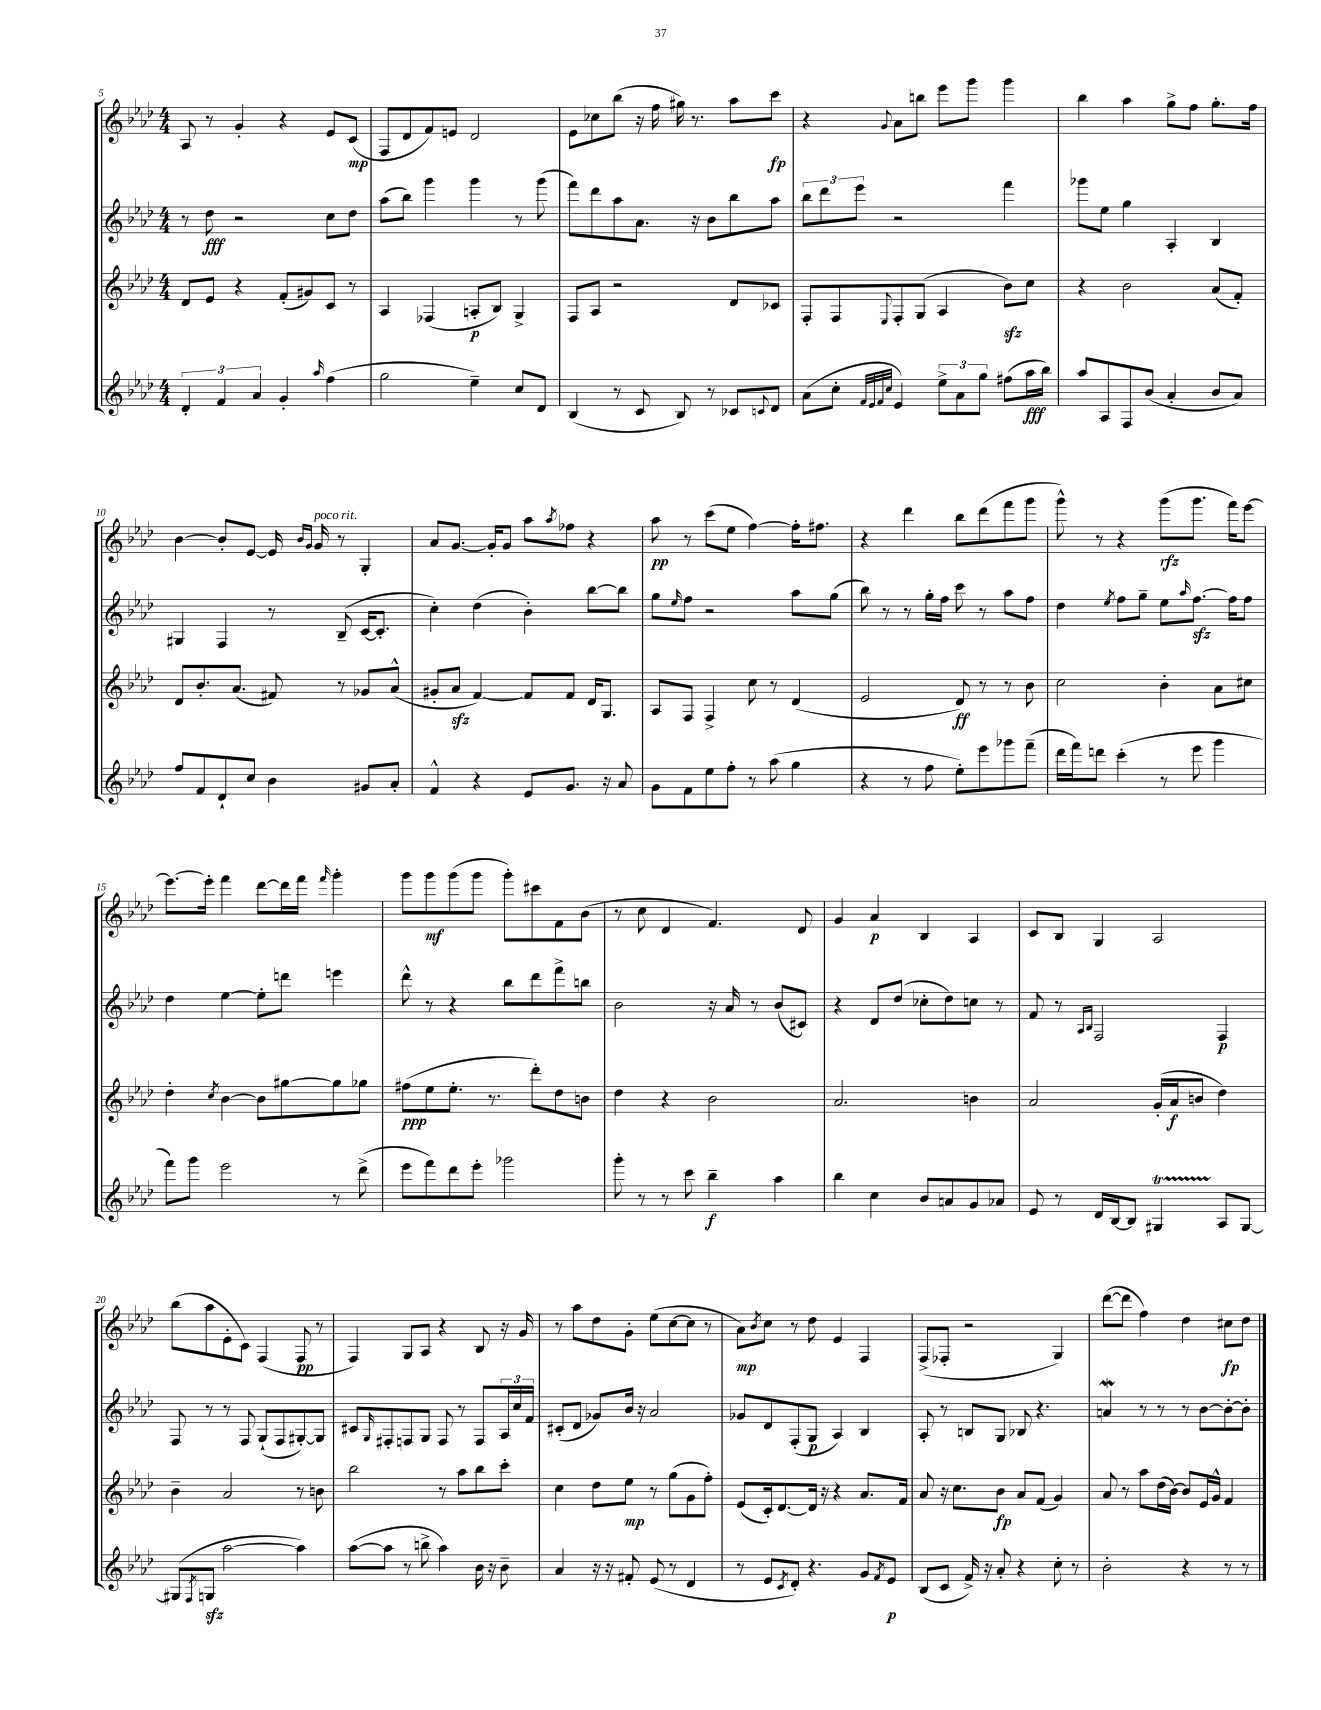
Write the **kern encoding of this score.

**kern	**dynam	**kern	**dynam	**kern	**dynam	**kern	**dynam
*part4	*part4	*part3	*part3	*part2	*part2	*part1	*part1
*staff4	*staff4	*staff3	*staff3	*staff2	*staff2	*staff1	*staff1
*clefG2	*	*clefG2	*	*clefG2	*	*clefG2	*
*k[b-e-a-d-]	*	*k[b-e-a-d-]	*	*k[b-e-a-d-]	*	*k[b-e-a-d-]	*
*M4/4	*	*M4/4	*	*M4/4	*	*M4/4	*
=5	=5	=5	=5	=5	=5	=5	=5
6d-'/	.	8d-/L	.	8r	.	8A-/	.
.	.	8e-/J	.	8dd-\	fff	8r	.
6f/	.	.	.	.	.	.	.
.	.	4r	.	2r	.	4g'/	.
6a-/	.	.	.	.	.	.	.
4g'/	.	(8f'/L	.	.	.	4r	.
.	.	8g#X/)	.	.	.	.	.
16qqaa-/	.	.	.	.	.	.	.
(4ff\	.	8c/J	.	8cc\L	.	8e-/L	.
.	.	8r	.	8dd-\J	.	(8c/J	mp
=6	=6	=6	=6	=6	=6	=6	=6
2gg\	.	4A-/	.	(8aa-\L	.	8F/L	.
.	.	.	.	8bb-\J)	.	8d-/	.
.	.	(4F-X/	.	4ggg\	.	8f/)	.
.	.	.	.	.	.	8en/J	.
4ee-~\)	.	8An'/L	p	4ggg\	.	2d-/	.
.	.	8B-/J)	.	.	.	.	.
8cc/L	.	4G^/	.	8r	.	.	.
8d-/J	.	.	.	(8ggg\	.	.	.
=7	=7	=7	=7	=7	=7	=7	=7
(4B-/	.	8F/L	.	8fff\L)	.	8e-\L	.
.	.	8A-/J	.	8ddd-\	.	8cc-X\	.
8r	.	2r	.	8aa-\	.	(8bb-\J	.
8c/	.	.	.	8.a-\J	.	16r	.
.	.	.	.	.	.	16ff\	.
8B-/)	.	.	.	.	.	16gg#X\)	.
.	.	.	.	16r	.	8.r	.
8r	.	.	.	8b-\L	.	.	.
8c-X/L	.	8d-/L	.	8bb-\	.	8aa-\L	.
8qqcn/	.	.	.	.	.	.	.
8d-/J	.	8c-X/J	.	8aa-\J	.	8ccc\J	fp
=8	=8	=8	=8	=8	=8	=8	=8
(8a-\L	.	8F'/L	.	12bb-\L	.	4r	.
.	.	.	.	12ddd-\	.	.	.
8cc'\J	.	8F/	.	.	.	.	.
.	.	.	.	12eee-\J	.	.	.
32qqf/LLL	.	.	.	.	.	.	.
32qqe-/	.	.	.	.	.	.	.
32qqf/	.	.	.	.	.	.	.
32qqcc/JJJ	.	8qqE-/	.	.	.	8qqg/	.
4e-/)	.	8F'/	.	2r	.	8a-\L	.
.	.	(8G/J	.	.	.	8bbn\J	.
12ee-^\L	.	4A-/	.	.	.	8eee-\L	.
12a-\	.	.	.	.	.	.	.
.	.	.	.	.	.	8ggg\J	.
12gg\J	.	.	.	.	.	.	.
(8ff#X\L	.	8b-zz\L)	.	4fff\	.	4ggg\	.
16aa-\L	fff	8cc\J	.	.	.	.	.
16bb-\JJ)	.	.	.	.	.	.	.
=9	=9	=9	=9	=9	=9	=9	=9
8aa-/L	.	4r	.	8ggg-X\L	.	4bb-\	.
8A-/	.	.	.	8ee-\J	.	.	.
8F/	.	2b-\	.	4gg\	.	4aa-\	.
(8b-/J	.	.	.	.	.	.	.
4a-'/	.	.	.	4A-'/	.	8gg^\L	.
.	.	.	.	.	.	8ff\J	.
8b-/L	.	(8a-/L	.	4B-/	.	8.gg'\L	.
8a-/J)	.	8f'/J)	.	.	.	.	.
.	.	.	.	.	.	16ff\Jk	.
!!LO:LB:g=z
=10	=10	=10	=10	=10	=10	=10	=10
8ff/L	.	8d-/L	.	4G#X/	.	[4b-\	.
8f/	.	8.b-'/	.	.	.	.	.
8d-`/	.	.	.	4F/	.	8b-'/L]	.
.	.	(8.a-/J	.	.	.	.	.
8cc/J	.	.	.	.	.	[8e-/J	.
4b-\	.	8f#X/)	.	8r	.	16e-/]	.
.	.	.	.	.	.	16qqb-/LL	.
.	.	.	.	.	.	16qqg/JJ	.
!	!	!	!	!	!	!LO:TX:a:i:t=poco rit.	!
.	.	.	.	.	.	16g/	.
.	.	8r	.	(8B-~/	.	8r	.
8g#X/L	.	8g-X/L	.	[16c/KL	.	4G'/	.
.	.	.	.	8.c'/J]	.	.	.
8a-'/J	.	(8a-^^/J	.	.	.	.	.
=11	=11	=11	=11	=11	=11	=11	=11
4f^^/	.	8g#X'/L	.	4cc'\)	.	8a-/L	.
.	.	8a-zz/J	.	.	.	[8.g/J	.
4r	.	[4f/)	.	(4dd-\	.	.	.
.	.	.	.	.	.	16g'/KL]	.
.	.	.	.	.	.	8g/J	.
8e-/L	.	8f/L]	.	4b-'\)	.	8aa-\L	.
.	.	.	.	.	.	8qaa-/	.
8.g/J	.	8f/J	.	.	.	8ff-X\J	.
.	.	16d-/KL	.	[8bb-\L	.	4r	.
16r	.	8.G/J	.	.	.	.	.
8a-/	.	.	.	8bb-\J]	.	.	.
=12	=12	=12	=12	=12	=12	=12	=12
8g\L	.	8A-/L	.	8gg\L	.	8aa-\	pp
.	.	.	.	16qqee-/	.	.	.
8f\	.	8F/J	.	8ff\J	.	8r	.
8ee-\	.	4F^/	.	2r	.	(8ccc\L	.
8ff'\J	.	.	.	.	.	8ee-\J	.
8r	.	8cc\	.	.	.	[4ff\)	.
(8aa-\	.	8r	.	.	.	.	.
4gg\	.	(4d-/	.	8aa-\L	.	16ff'\KL]	.
.	.	.	.	.	.	8.ff#X\J	.
.	.	.	.	(8gg\J	.	.	.
=13	=13	=13	=13	=13	=13	=13	=13
4r	.	2e-/	.	8bb-\)	.	4r	.
.	.	.	.	8r	.	.	.
8r	.	.	.	8r	.	4ddd-\	.
8ff\	.	.	.	16gg'\LL	.	.	.
.	.	.	.	16ff\JJ	.	.	.
8ee-'\L)	.	8d-/)	ff	8ccc\	.	8bb-\L	.
8eee-\	.	8r	.	8r	.	(8ddd-\	.
8ggg-X\	.	8r	.	8aa-\L	.	8fff\	.
(8fff~\J	.	8b-\	.	8ff\J	.	8ggg\J	.
=14	=14	=14	=14	=14	=14	=14	=14
16ddd-\LL	.	2cc\	.	4dd-\	.	8ggg^^\)	.
16fff\J)	.	.	.	.	.	.	.
8dddn\J	.	.	.	.	.	8r	.
.	.	.	.	8qee-/	.	.	.
(4ccc'\	.	.	.	8ff\L	.	4r	.
.	.	.	.	8gg~\J	.	.	.
8r	.	4b-'\	.	8ee-\L	.	(8ggg\L	rfz
.	.	.	.	16qqaa-/	.	.	.
8eee-\	.	.	.	[8.ffzz\J	.	8.ggg\J	.
4ggg\	.	8a-\L	.	.	.	.	.
.	.	.	.	16ff\KL]	.	16fff\KL)	.
.	.	8cc#X\J	.	8ff\J	.	[8eee-\J	.
!!LO:LB:g=z
=15	=15	=15	=15	=15	=15	=15	=15
8fff\L)	.	4dd-'\	.	4dd-\	.	8.eee-\L_	.
8ggg\J	.	.	.	.	.	.	.
.	.	.	.	.	.	16eee-'\Jk]	.
.	.	8qcc/	.	.	.	.	.
2eee-\	.	[4b-\	.	[4ee-\	.	4fff\	.
.	.	8b-\L]	.	8ee-'\L]	.	[8ddd-\L	.
.	.	[8gg#X\	.	8dddn\J	.	16ddd-\L]	.
.	.	.	.	.	.	16fff\JJ	.
.	.	.	.	.	.	16qqfff/	.
8r	.	8gg#\]	.	4eeen\	.	4ggg'\	.
(8ddd-^\	.	8gg-X\J	.	.	.	.	.
=16	=16	=16	=16	=16	=16	=16	=16
8eee-\L	.	(8ff#X\L	ppp	8ddd-^^\	.	8ggg\L	.
8fff\)	.	8ee-\	.	8r	.	8ggg\	mf
8ddd-\	.	8.ee-'\J	.	4r	.	(8ggg\	.
8eee-'\J	.	.	.	.	.	8ggg\J	.
.	.	8.r	.	.	.	.	.
2ggg-X\	.	.	.	8bb-\L	.	8ggg'\L)	.
.	.	8ddd-'\L)	.	8ddd-\	.	8ccc#X\	.
.	.	8dd-\	.	8fff^\	.	8f\	.
.	.	8bn\J	.	8bbn\J	.	(8b-\J	.
=17	=17	=17	=17	=17	=17	=17	=17
8ggg'\	.	4dd-\	.	2b-\	.	8r	.
8r	.	.	.	.	.	8cc\	.
8r	.	4r	.	.	.	4d-/	.
8ccc\	.	.	.	.	.	.	.
4bb-~\	f	2b-\	.	16r	.	4.f/)	.
.	.	.	.	16a-/	.	.	.
.	.	.	.	8r	.	.	.
4aa-\	.	.	.	(8b-/L	.	.	.
.	.	.	.	8c#X/J)	.	8d-/	.
=18	=18	=18	=18	=18	=18	=18	=18
4bb-\	.	2.a-/	.	4r	.	4g/	.
4cc\	.	.	.	8d-/L	.	4a-/	p
.	.	.	.	(8dd-/J	.	.	.
8b-/L	.	.	.	8cc-X'\L	.	4B-/	.
8an/	.	.	.	8dd-\)	.	.	.
8g/	.	4bn\	.	8ccn\J	.	4A-/	.
8a-X/J	.	.	.	8r	.	.	.
=19	=19	=19	=19	=19	=19	=19	=19
8e-/	.	2a-/	.	8f/	.	8c/L	.
8r	.	.	.	8r	.	8B-/J	.
.	.	.	.	16qqA-/LL	.	.	.
.	.	.	.	16qqB-/JJ	.	.	.
16d-/LL	.	.	.	2F/	.	4G/	.
[16B-/J	.	.	.	.	.	.	.
8B-/J]	.	.	.	.	.	.	.
4G#Xt/	.	(16g'/LL	.	.	.	2A-/	.
.	.	16a-/J	f	.	.	.	.
.	.	8bn/J	.	.	.	.	.
8A-/L	.	4dd-\)	.	4F/	p	.	.
[8G#/J	.	.	.	.	.	.	.
!!LO:LB:g=z
=20	=20	=20	=20	=20	=20	=20	=20
(8G#X/L]	.	4b-~\	.	8F/	.	(8bb-\L	.
8qF/	.	.	.	.	.	.	.
8Gnzz/J	.	.	.	8r	.	8aa-\	.
[2aa-\	.	2a-/	.	8r	.	8e-'\	.
.	.	.	.	8F/	.	8c\J)	.
.	.	.	.	(8G`/L	.	(4F/	.
.	.	.	.	8F/	.	.	.
4aa-\])	.	8r	.	[8G#X'/)	.	8F/	pp
.	.	8bn\	.	8G#/J]	.	8r	.
=21	=21	=21	=21	=21	=21	=21	=21
([8aa-\L	.	2bb-\	.	8c#X/L	.	4F/)	.
.	.	.	.	16qqG/	.	.	.
8aa-\J]	.	.	.	8F#X'/	.	.	.
8r	.	.	.	8Fn/	.	8G/L	.
8bbn^\	.	.	.	8G/J	.	8A-/J	.
4aa-\)	.	8r	.	8F/	.	4r	.
.	.	8aa-\L	.	8r	.	.	.
16b-\	.	8bb-\	.	8F/L	.	8B-/	.
16r	.	.	.	.	.	.	.
8b-~\	.	8ccc'\J	.	24A-/L	.	16r	.
.	.	.	.	24cc/	.	.	.
.	.	.	.	.	.	16g/	.
.	.	.	.	24f/JJ	.	.	.
=22	=22	=22	=22	=22	=22	=22	=22
4a-/	.	4cc\	.	(8c#X'/L	.	8r	.
.	.	.	.	8d-/J	.	8aa-\L	.
16r	.	8dd-\L	.	8g-X/L)	.	8dd-\	.
16r	.	.	.	.	.	.	.
8f#X'/	.	8ee-\J	mp	16b-/Jk	.	8g'\J	.
.	.	.	.	16r	.	.	.
(8e-/	.	8r	.	2a-/	.	(8ee-\L	.
8r	.	(8gg\L	.	.	.	[8cc\	.
4d-/	.	8g\	.	.	.	8cc\J]	.
.	.	8ff'\J)	.	.	.	8r	.
=23	=23	=23	=23	=23	=23	=23	=23
8r	.	(8e-/L	.	8g-X/L	.	8a-\L)	mp
.	.	.	.	.	.	8qb-/	.
8e-/L	.	16c'/k)	.	8d-/	.	8cc\J	.
.	.	[8.d-/	.	.	.	.	.
8qc/	.	.	.	.	.	.	.
8d-'/J)	.	.	.	(8F'/	.	8r	.
4.r	.	16d-/Jk]	.	8G/J	p	8dd-\	.
.	.	16r	.	.	.	.	.
.	.	4r	.	4A-/)	.	4e-/	.
8g/L	.	8.a-/L	.	4B-/	.	4F/	.
8qf/	.	.	.	.	.	.	.
8e-/J	p	.	.	.	.	.	.
.	.	16f/Jk	.	.	.	.	.
=24	=24	=24	=24	=24	=24	=24	=24
(8B-/L	.	8a-/	.	8A-'/	.	(8F^/L	.
8c/J	.	16r	.	8r	.	8F-X'/J	.
.	.	8.cc\L	.	.	.	.	.
16f^/)	.	.	.	8Bn/L	.	2r	.
16r	.	.	.	.	.	.	.
8a-'/	.	8b-\J	fp	8G/J	.	.	.
4r	.	8a-/L	.	8B-X/	.	.	.
.	.	(8f/J	.	4.r	.	.	.
8cc'\	.	4g/)	.	.	.	4G/)	.
8r	.	.	.	.	.	.	.
=25	=25	=25	=25	=25	=25	=25	=25
2b-'\	.	8a-/	.	4anW/	.	([8ddd-\L	.
.	.	8r	.	.	.	8ddd-\J]	.
.	.	8aa-\L	.	8r	.	4ff\)	.
.	.	(16dd-\L	.	8r	.	.	.
.	.	[16b-\JJ)	.	.	.	.	.
4r	.	8b-/L]	.	8r	.	4dd-\	.
.	.	16e-/L	.	[8b-\L	.	.	.
.	.	16g^^/JJ	.	.	.	.	.
8r	.	4f/	.	8b-'\_	.	8cc#X\L	fp
8r	.	.	.	8b-'\J]	.	8dd-\J	.
==	==	==	==	==	==	==	==
*-	*-	*-	*-	*-	*-	*-	*-
